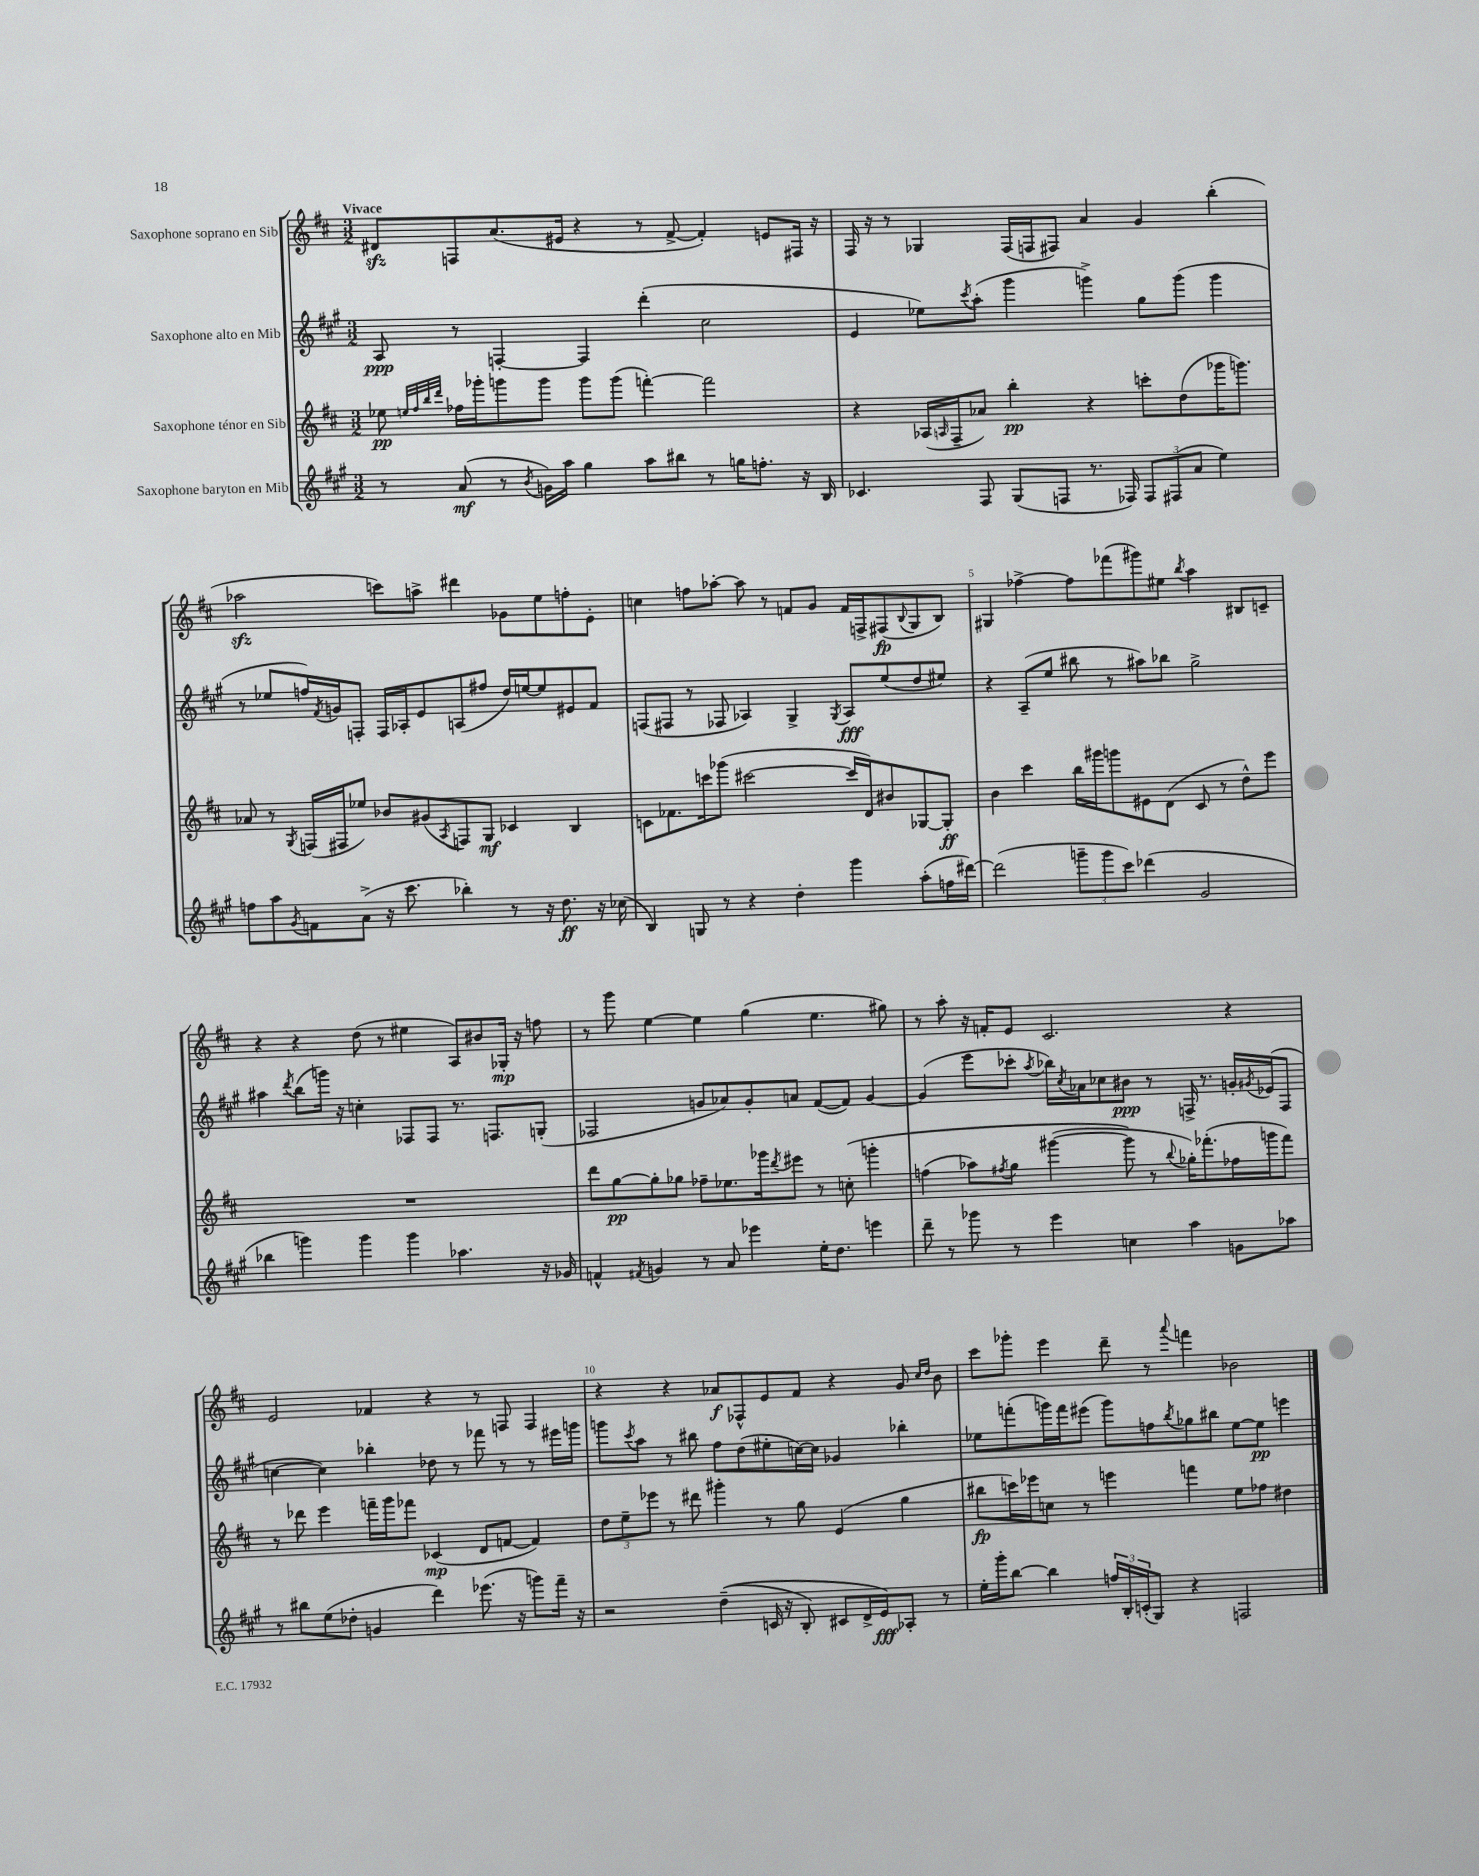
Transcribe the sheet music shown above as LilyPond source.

<<
\new StaffGroup <<
\new Staff = "s0" \with { instrumentName = "Saxophone soprano en Sib" } {
    \clef treble \key d \major \numericTimeSignature \time 3/2 \tempo "Vivace"
    dis'8\sfz f8 a'8.( eis'16 r4 r8 fis'8~-> fis'4-.) e'8 fis16 r16 |
    fis16 r16 r8 ges4 fis16( f16 fis8) a'4 g'4 b''4-.( |
    aes''2\sfz c'''8) a''8-> dis'''4 ges'8 e''8 f''8-. e'8-. |
    c''4 f''8 aes''8~-. aes''8 r8 f'8 g'8 f'16 f16-> fis8\fp( \appoggiatura { b8 } g8 b8) |
    gis4 fes''4~-> fes''8 fes'''8( gis'''8) eis''8 \acciaccatura { b''8 } a''4 bis8 c'8-- |
    r4 r4 d''8( r8 eis''4 a8) bis'8 ges16-.\mp r16 f''8 |
    r8 g'''8 e''4~ e''4 g''4( e''4. gis''8) |
    r8 a''8-. r16 f'16-. e'8 cis'2. r4 |
    e'2 fes'4 r4 r8 f8 f4 |
    r4 r4 aes'8\f fes8-^ e'8 fis'8 r4 g'8 \grace { cis''16 d''16 } b'8 |
    cis'''8 ges'''8-. e'''4 d'''8-- r8 \appoggiatura { a'''8 } f'''4 bes'2 \bar "|." |
}
\new Staff = "s1" \with { instrumentName = "Saxophone alto en Mib" } {
    \clef treble \key a \major \numericTimeSignature \time 3/2
    a8\ppp r8 f4~-. f4 d'''4-.( cis''2 |
    e'4 ees''8) \acciaccatura { cis'''8 } a''8-.( gis'''4 g'''4->) gis''8 g'''8( g'''4 |
    r8 ees''8 f''16) \acciaccatura { fis'8 } g'16 f8-. f16 aes16-. e'8 a8( fis''8 d''16) e''16~ e''8 eis'8 fis'8 |
    f8( fis8 r8 fes8 aes4) gis4-> \acciaccatura { gis8 } aes8\fff e''8( d''8 eis''8) |
    r4 a8--( e''8 bis''8 r8 ais''8) bes''8 gis''2-> |
    ais''4 \acciaccatura { d'''8 } b''8( g'''16) r16 c''4-. fes8 fes8 r8. f8. g8-.( |
    fes2 g'8 aes'8) g'8-. a'8 fis'8~( fis'8) g'4~ |
    g'4( e'''8 ces'''8-. \acciaccatura { a''8 } bes''16) \acciaccatura { cis''8 } aes'16 ces''8 bis'8\ppp r8 f16-> r8. g'16-. \acciaccatura { gis'8 } ees'16( f8 |
    c''4~ c''4) bes''4-. des''8 r8 fes'''8 r8 r8 eis'''16 g'''16 |
    g'''8 \acciaccatura { cis'''8 } a''8 r8 bis''8 fis''8 d''8( eis''8-. c''16~) c''16 ges'4 bes''4-. |
    ees''8 f'''8-.( g'''16) f'''16 eis'''8( g'''8) f''8 \acciaccatura { b''8 } ges''8 bis''8 ees''8~ ees''8\pp e'''4 \bar "|." |
}
\new Staff = "s2" \with { instrumentName = "Saxophone ténor en Sib" } {
    \clef treble \key d \major \numericTimeSignature \time 3/2
    ees''8\pp \grace { e''32 fis''32 b''32 d'''32 } fes''16 ges'''16-. g'''8 g'''8 g'''8 g'''8( f'''4~-.) f'''2 |
    r4 aes16( \grace { a16 } fis16-- aes'8) b''4-.\pp r4 c'''8-. d''8( ges'''16 g'''8.) |
    aes'8 r8 \acciaccatura { g8 } f16( fis16 ees''8) bes'8 gis'8( \acciaccatura { a8 } f8) g8\mf ces'4 b4 |
    c'8 fes'8. c'''16 ges'''8( cis'''2~ cis'''16 d'16) bis'8 ges8~ ges8-.\ff |
    b'4 cis'''4 b''16 gis'''16 g'''8 eis'8 d'8( cis'8 r8 d''8-^) e'''8 |
    R1. |
    d'''8 g''8~\pp g''8-. ges''8 fes''8-- ees''8. ges'''16 \acciaccatura { d'''8 } eis'''8 r8 c''8-.\( g'''4-. |
    f''4( aes''8) \acciaccatura { fis''8 } g''8 gis'''4~( gis'''8\) r8 \appoggiatura { b''8 } ges''16-.) fes'''8.-.( fes''16 g'''16 fes'''8) |
    r8 des'''8 e'''4 f'''16-- g'''16 fes'''8 ces'4\mp( d'8 f'8~ f'4) |
    \tuplet 3/2 { d''8 e''8-- ees'''8 } r8 dis'''8 gis'''4-. r8 g''8 e'4( g''4 |
    bis''8\fp c'''16) ees'''16 c''8 r8 e'''4 f'''4 e''8 fes''8 dis''4 \bar "|." |
}
\new Staff = "s3" \with { instrumentName = "Saxophone baryton en Mib" } {
    \clef treble \key a \major \numericTimeSignature \time 3/2
    r8 a'8\mf( r8 \acciaccatura { b'8 } g'16) a''16 gis''4 a''8 bis''8 r8 g''16 f''8.-. r16 b16 |
    ces'4. fis8 gis8( f8 r8. fes16) \tuplet 3/2 { fes8 fis8( a'8 } e''4) |
    f''8 a''8 \acciaccatura { gis'8 } f'8 a'8->( r16 cis'''8. bes''4-.) r8 r16 d''8.\ff r16 ces''16( |
    b4) g8 r8 r4 d''4-. gis'''4 a''8-.( f''16 dis'''16~) |
    dis'''2( \tuplet 3/2 { g'''8-- g'''8 cis'''8) } des'''4( gis'2 |
    bes''4 g'''4) g'''4 g'''4 aes''4. r16 ges'16 |
    f'4-^ \acciaccatura { fis'8 } g'4 r8 a'8 ees'''4 e''16-. d''8. e'''4 |
    d'''8-- r8 ges'''8 r8 e'''4 c''4 a''4 g'8 aes''8 |
    r8 bis''8 e''8( des''8-. g'4 d'''4) ees'''8.( r16 g'''8) fis'''16-- r16 |
    r2 d''4--(\( c'16 r16 b8-.) cis'8 d'16-> e'16\fff\) aes8-. r8 |
    e''16-. gis'''16-. b''8~ b''4 \tuplet 3/2 { f''16 b16-. c'16-.( } gis8) r4 f2 \bar "|." |
}
>>
>>
\layout { \context { \Score \override BarNumber.break-visibility = ##(#f #t #t) barNumberVisibility = #(every-nth-bar-number-visible 5) } }
